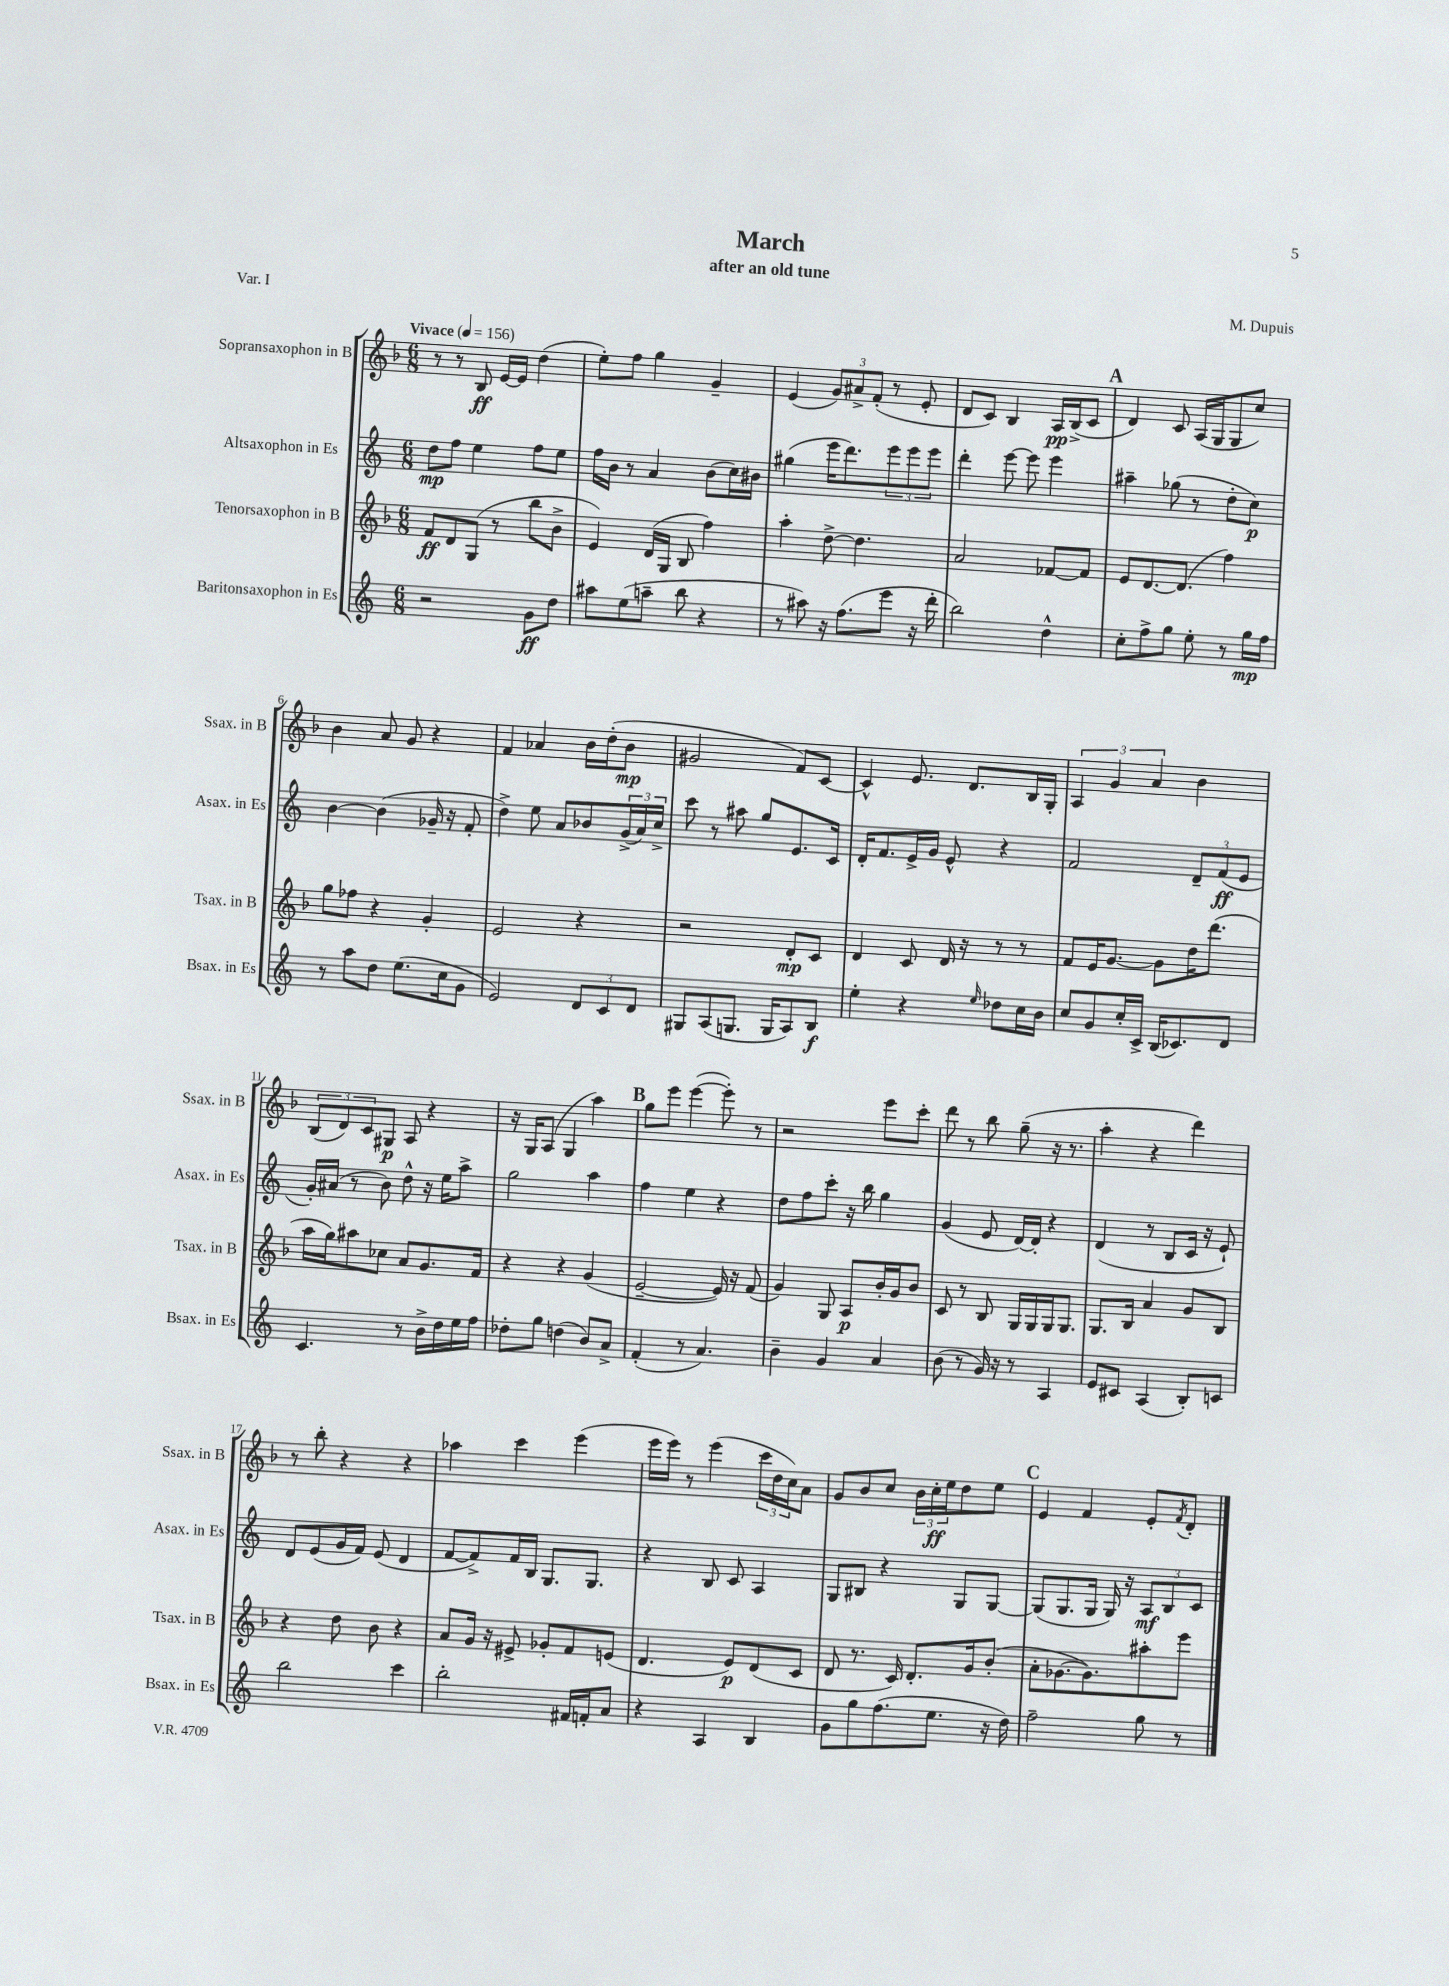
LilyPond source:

\header { title = "March" composer = "M. Dupuis" subtitle = "after an old tune" piece = "Var. I" }
<<
\new StaffGroup <<
\new Staff = "s0" \with { instrumentName = "Sopransaxophon in B" shortInstrumentName = "Ssax. in B" } {
    \clef treble \key f \major \numericTimeSignature \time 6/8 \tempo "Vivace" 4 = 156
    r8 r8 bes8\ff e'16~ e'16 d''4( |
    e''8-.) f''8 g''4 g'4-- |
    e'4( \tuplet 3/2 { g'8) ais'8-> f'8-.( } r8 e'8-. |
    d'8 c'8) bes4 a16\pp bes16->( c'8 |
    \mark \markup { \bold "A" } d'4) c'8 a16( g16 g8 c''8) |
    bes'4 a'8 g'8 r4 |
    f'4 aes'4 bes'16 d''16-.( bes'8\mp |
    gis'2 f'8) c'8~ |
    c'4-^ e'8. d'8. bes16 g16-. |
    \tuplet 3/2 { a4 g'4 a'4 } bes'4 |
    \tuplet 3/2 { bes8( d'8) c'8 } gis8\p a8 r4 |
    r16 g16 a8( g4 a''4) |
    \mark \markup { \bold "B" } g''8 e'''8 e'''4~( e'''8-.) r8 |
    r2 e'''8 c'''8-. |
    d'''8 r8 bes''8 g''8--( r16 r8. |
    a''4-. r4 d'''4) |
    r8 bes''8-. r4 r4 |
    aes''4 c'''4 e'''4( |
    e'''16 e'''16) r8 e'''4( \tuplet 3/2 { c'''16 d''16 c''16) } a'8 |
    g'8 bes'8 c''8 \tuplet 3/2 { bes'16 c''16-.\ff e''16 } d''8 e''8 |
    \mark \markup { \bold "C" } e'4 f'4 e'8-. \acciaccatura { f'8 } d'8-. \bar "|." |
}
\new Staff = "s1" \with { instrumentName = "Altsaxophon in Es" shortInstrumentName = "Asax. in Es" } {
    \clef treble \key c \major \numericTimeSignature \time 6/8
    d''8\mp f''8 e''4 f''8 e''8 |
    f''16 b'16 r8 a'4 b'8( c''16) bis'16 |
    gis''4( e'''16 d'''8.) \tuplet 3/2 { e'''8 e'''8 e'''8 } |
    d'''4-. e'''8~ e'''8 e'''4 |
    \mark \markup { \bold "A" } ais''4-- ges''8( r8 d''8-. c''8\p) |
    b'4~ b'4( ges'16-- r16 f'8-. |
    d''4->) e''8 a'8 bes'8 \tuplet 3/2 { g'16->( a'16) c''16-> } |
    c'''8 r8 ais''8 g''8 e'8. c'16 |
    d'16-. f'8. e'16-> g'16 e'8-^ r4 |
    f'2 \tuplet 3/2 { d'8-- f'8\ff( e'8 } |
    g'16-.) ais'16( r8 b'8) d''8-^ r16 e''16 a''8-> |
    g''2 a''4 |
    \mark \markup { \bold "B" } f''4 e''4 r4 |
    d''8 f''8 c'''8-. r16 b''16 g''4 |
    g'4( e'8 d'16~) d'16-. r4 |
    d'4( r8 b8 c'16 r16 e'8-!) |
    d'8 e'8( g'16 f'16) e'8( d'4 |
    f'8~ f'8->) f'16 b16 g8. g8. |
    r4 b8 c'8 a4 |
    g8 bis8 r4 g8 g8~ |
    \mark \markup { \bold "C" } g8( g8. g16 g16) r16 \tuplet 3/2 { a8\mf b8 c'8 } \bar "|." |
}
\new Staff = "s2" \with { instrumentName = "Tenorsaxophon in B" shortInstrumentName = "Tsax. in B" } {
    \clef treble \key f \major \numericTimeSignature \time 6/8
    f'8\ff d'8 g8( r8 bes''8 bes'8-> |
    e'4) d'16( g16 bes8 f''4) |
    a''4-. d''8~-> d''4. |
    a'2 fes'8~ fes'8 |
    \mark \markup { \bold "A" } e'8 d'8.~ d'8.( f''4) |
    g''8 fes''8 r4 g'4-. |
    e'2 r4 |
    r2 d'8-.\mp c'8 |
    d'4 c'8 d'16 r16 r8 r8 |
    f'8 e'16 g'8.~ g'8 d''16 d'''8.( |
    a''16 g''16) ais''8 ces''8 a'8 g'8. f'16 |
    r4 r4 g'4( |
    \mark \markup { \bold "B" } e'2~-- e'16) r16 f'8( |
    g'4) g8 a8\p bes'16-. g'16 bes'8 |
    c'8 r8 bes8 g16 g16 g16 g8. |
    g8. bes16 a'4 g'8 bes8 |
    r4 d''8 bes'8 r4 |
    a'8 g'16 r16 eis'8-> ges'8-. f'8 e'8( |
    d'4. e'8\p) d'8( c'8 |
    d'8 r8. c'16) d'8.-. g'16 bes'8-.( |
    \mark \markup { \bold "C" } a'8-. ges'8.~ ges'8.) ais''8-. e'''8 \bar "|." |
}
\new Staff = "s3" \with { instrumentName = "Baritonsaxophon in Es" shortInstrumentName = "Bsax. in Es" } {
    \clef treble \key c \major \numericTimeSignature \time 6/8
    r2 g'8\ff d''8 |
    ais''8 e''8( a''8-- b''8 r4 |
    r8 ais''8) r16 f''8.( e'''8 r16 d'''16-. |
    b''2) d''4-^ |
    \mark \markup { \bold "A" } c''8-. f''8-> g''8 e''8-. r8 g''16\mp f''16 |
    r8 a''8 d''8 e''8.( c''16 g'8 |
    e'2) \tuplet 3/2 { d'8 c'8 d'8 } |
    gis8 a8( g8. g16 a8) b8\f |
    e''4-. r4 \grace { e''16 } des''8 c''16 b'16 |
    c''8 g'8 c''16-. c'16-> b16( ces'8.) d'8 |
    c'4. r8 b'16-> d''16 e''16 f''16 |
    des''8-. g''8 d''4( b'8) a'8-> |
    \mark \markup { \bold "B" } f'4-.( r8 a'4.) |
    b'4-- g'4 a'4 |
    b'8( r8 g'16) r16 r8 a4 |
    e'8 cis'8 a4( b8-.) c'8 |
    b''2 c'''4 |
    b''2-. fis'16 f'16-. a'8 |
    r4 a4 b4 |
    g'8 g''8 f''8.( e''8. r16 d''16) |
    \mark \markup { \bold "C" } f''2-- g''8 r8 \bar "|." |
}
>>
>>
